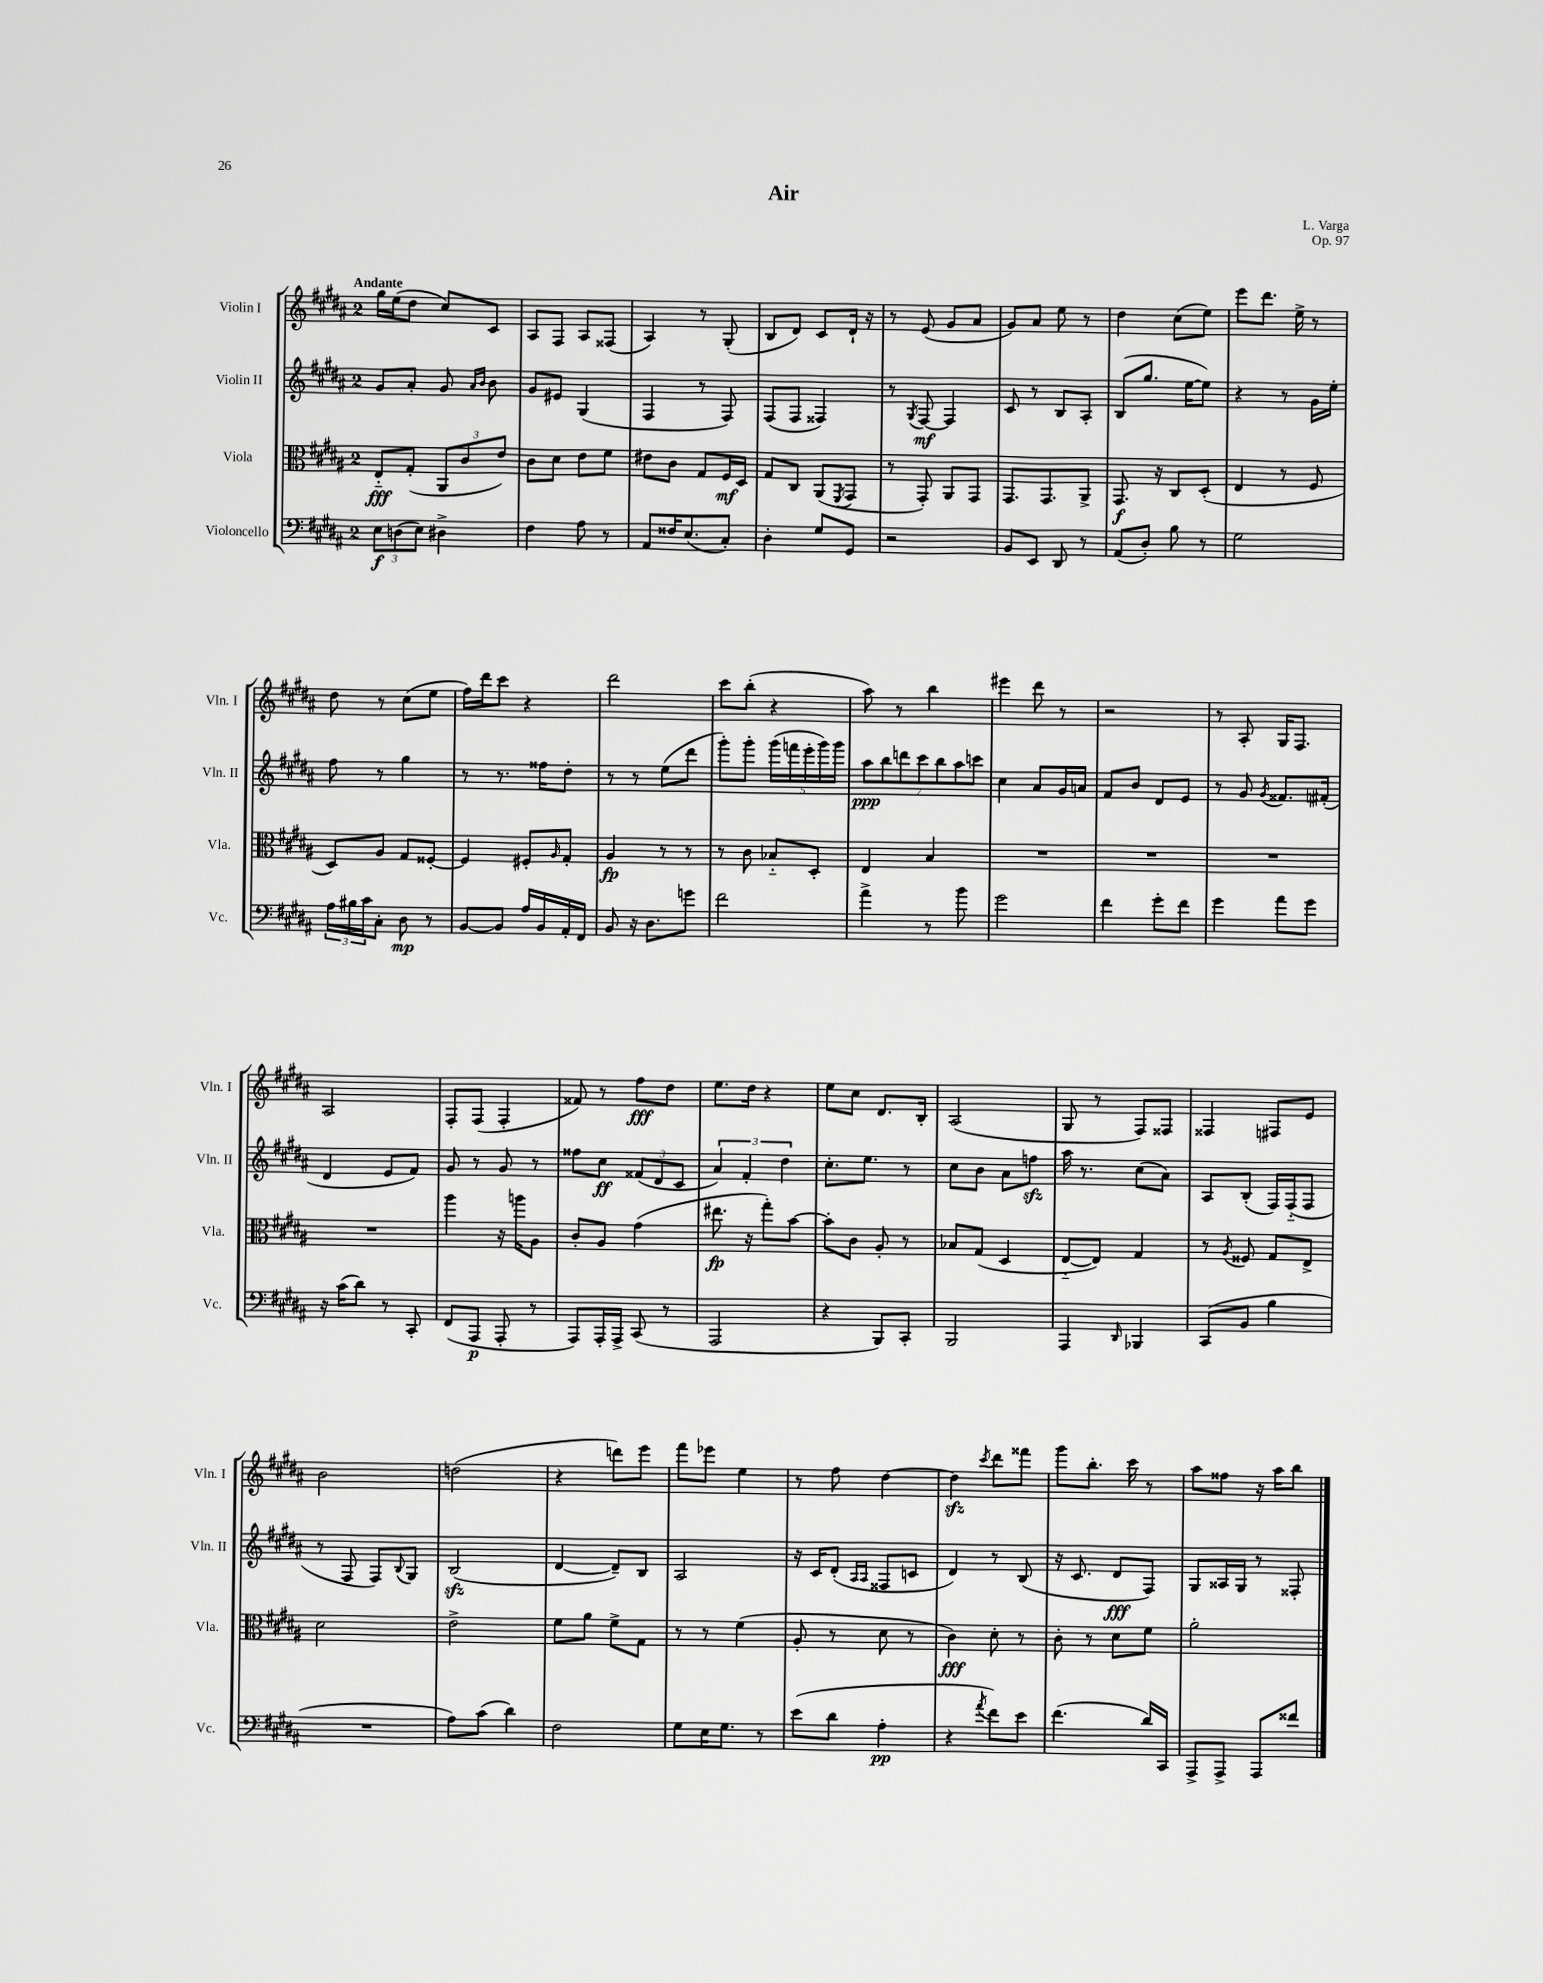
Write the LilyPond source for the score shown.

\header { title = "Air" composer = "L. Varga" opus = "Op. 97" }
<<
\new StaffGroup <<
\new Staff = "s0" \with { instrumentName = "Violin I" shortInstrumentName = "Vln. I" } {
    \clef treble \key b \major \once \override Staff.TimeSignature.style = #'single-digit \time 2/4 \tempo "Andante"
    gis''16 e''16( dis''8 cis''8) cis'8 |
    ais8 fis8 ais8 fisis8( |
    ais4) r8 gis8-.( |
    b8 dis'8) cis'8 dis'16-! r16 |
    r8 e'8( gis'8 ais'8 |
    gis'8) ais'8 e''8 r8 |
    dis''4 cis''8( e''8) |
    e'''8 dis'''8. e''16-> r8 |
    dis''8 r8 cis''8( e''8 |
    fis''16) dis'''16 cis'''8 r4 |
    dis'''2 |
    cis'''8 b''8-.( r4 |
    ais''8) r8 b''4 |
    eis'''4 dis'''8 r8 |
    r2 |
    r8 ais8-. gis16 fis8. |
    ais2 |
    fis8-. fis8( fis4-. |
    fisis'8) r8 fis''8\fff dis''8 |
    e''8. dis''16 r4 |
    e''8 cis''8 dis'8. b16-. |
    ais2( |
    gis8 r8 fis8) fisis8 |
    fisis4 fis8 e'8 |
    b'2 |
    d''2( |
    r4 d'''8) e'''8 |
    fis'''8 ees'''8 e''4 |
    r8 fis''8 dis''4~ |
    dis''4\sfz \acciaccatura { cis'''8 } dis'''8 fisis'''8 |
    gis'''8 b''8.-. cis'''16 r8 |
    ais''8 fisis''8 r16 ais''16 b''8 \bar "|." |
}
\new Staff = "s1" \with { instrumentName = "Violin II" shortInstrumentName = "Vln. II" } {
    \clef treble \key b \major \once \override Staff.TimeSignature.style = #'single-digit \time 2/4
    gis'8 ais'8-. gis'8 \grace { ais'16 b'16 } b'8 |
    gis'8 eis'8 gis4( |
    fis4 r8 fis8) |
    fis8( fis8 fisis4) |
    r8 \acciaccatura { gis8 } fis8~\mf fis4 |
    cis'8 r8 b8 ais8-. |
    b8( gis''8. e''16~ e''8) |
    r4 r8 gis'16 e''16-. |
    fis''8 r8 gis''4 |
    r8 r8. fisis''16 dis''8-. |
    r8 r8 e''8( dis'''8 |
    gis'''8-.) gis'''8-. \tuplet 5/4 { gis'''16( f'''16 e'''16-. gis'''16) gis'''16 } |
    \tuplet 7/4 { ais''8\ppp b''8 d'''8 cis'''8 b''8 ais''8 c'''8 } |
    cis''4 ais'8 gis'16 a'16 |
    fis'8 b'8 dis'8 e'8 |
    r8 gis'8 \acciaccatura { gis'8 } fisis'8. fis'16-.( |
    dis'4 e'8 fis'8) |
    gis'8 r8 gis'8 r8 |
    fisis''8 cis''8\ff \tuplet 3/2 { fisis'8( dis'8 cis'8 } |
    \tuplet 3/2 { ais'4) fis'4-. dis''4 } |
    cis''8.-. e''8. r8 |
    cis''8 b'8 ais'8 f''8\sfz |
    ais''16 r8. cis''8( ais'8) |
    ais8 b8-.( fis16) fis16-_( fis8 |
    r8 fis8 fis8) \appoggiatura { b8 } gis8 |
    b2\sfz( |
    dis'4~ dis'8--) b8 |
    ais2 |
    r16 cis'16 dis'8-.( \grace { ais16 ais16 } fisis8 c'8 |
    dis'4) r8 b8( |
    r16 cis'8. dis'8\fff fis8) |
    gis8 aisis16 gis16 r8 fisis8-. \bar "|." |
}
\new Staff = "s2" \with { instrumentName = "Viola" shortInstrumentName = "Vla." } {
    \clef alto \key b \major \once \override Staff.TimeSignature.style = #'single-digit \time 2/4
    e8-_\fff gis8-.( \tuplet 3/2 { ais,8 cis'8 e'8) } |
    cis'8 dis'8 e'8 fis'8 |
    eis'8 cis'8 gis8 fis16\mf dis16 |
    gis8 cis8 ais,8( \acciaccatura { fis,8 } gis,8 |
    r8 gis,8-.) ais,8 gis,8 |
    gis,8. gis,8. ais,8-> |
    gis,8.\f r16 cis8 dis8-.( |
    e4 r8 fis8 |
    dis8) ais8 gis8 fisis8~-. |
    fisis4 fis8-. \grace { ais16 } gis8-. |
    ais4\fp r8 r8 |
    r8 cis'8 bes8-_ dis8-. |
    e4 b4 |
    R2 |
    R2 |
    R2 |
    R2 |
    ais''4 r16 a''16 ais8 |
    cis'8-. ais8 gis'4( |
    eis''8.\fp r16 gis''8-.) b'8~ |
    b'8-. cis'8 ais8-. r8 |
    bes8 gis8( dis4 |
    e8~-_ e8) gis4 |
    r8 \acciaccatura { ais8 } fisis8 gis8 e8-> |
    dis'2 |
    e'2-> |
    fis'8 ais'8 fis'8-> gis8 |
    r8 r8 fis'4( |
    ais8-. r8 dis'8 r8 |
    cis'4\fff) dis'8-. r8 |
    cis'8-. r8 dis'8 fis'8 |
    ais'2-. \bar "|." |
}
\new Staff = "s3" \with { instrumentName = "Violoncello" shortInstrumentName = "Vc." } {
    \clef bass \key b \major \once \override Staff.TimeSignature.style = #'single-digit \time 2/4
    \tuplet 3/2 { e8\f d8( e8) } dis4-> |
    fis4 ais8 r8 |
    ais,8 fisis16 e8.( cis8-.) |
    dis4-. gis8 gis,8 |
    r2 |
    b,8 e,8 dis,8 r8 |
    ais,8( dis8-.) b8 r8 |
    gis2 |
    \tuplet 3/2 { ais16 bis16 cis'16 } cis8-. dis8\mp r8 |
    b,8~ b,8 ais16 b,16 ais,16-. fis,16 |
    b,8 r16 dis8. g'8 |
    fis'2 |
    ais'4-> r8 b'8 |
    gis'2 |
    fis'4 gis'8-. fis'8 |
    gis'4 ais'8 gis'8 |
    r16 cis'16( dis'8) r8 cis,8-. |
    fis,8( ais,,8\p ais,,8-. r8 |
    ais,,8) ais,,16-. ais,,16-> cis,8( r8 |
    ais,,2 |
    r4 b,,8) cis,8-. |
    b,,2 |
    ais,,4 \grace { dis,16 } bes,,4 |
    cis,8( b,8 b4 |
    R2 |
    ais8) cis'8( dis'4) |
    fis2 |
    gis8 e16 gis8. r8 |
    e'8( dis'8 ais4-.\pp |
    r4 \acciaccatura { ais'8 } fis'8) e'8 |
    fis'4.( dis'16) cis,16 |
    ais,,8-> ais,,8-> ais,,8 fisis'8 \bar "|." |
}
>>
>>
\layout { \context { \Score \remove "Bar_number_engraver" } }
